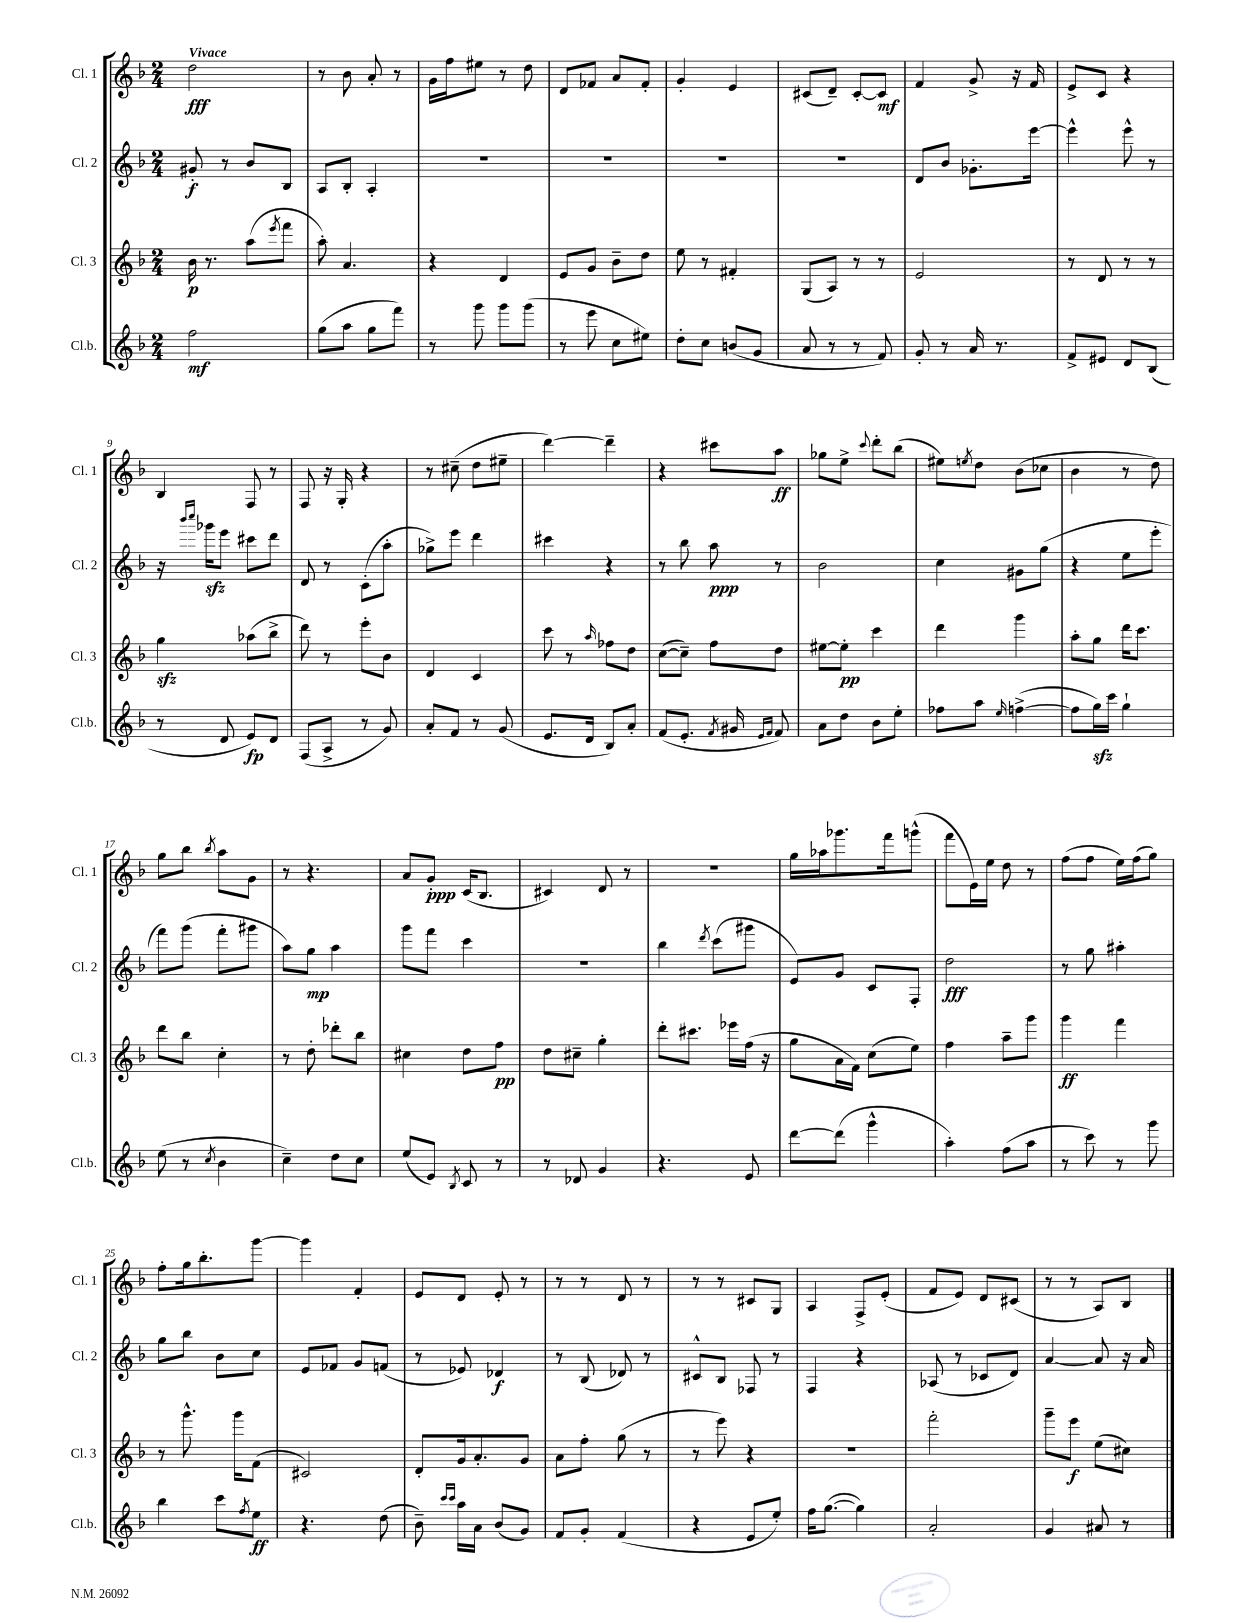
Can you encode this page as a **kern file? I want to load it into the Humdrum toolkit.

**kern	**kern	**kern	**kern
*staff4	*staff3	*staff2	*staff1
*clefG2	*clefG2	*clefG2	*clefG2
*k[b-]	*k[b-]	*k[b-]	*k[b-]
*M2/4	*M2/4	*M2/4	*M2/4
2ff	16b-	8g#'	2dd
.	8.r	.	.
.	.	8r	.
.	(8aa	8b-	.
.	8qeee	.	.
.	8fff	8B-	.
=	=	=	=
(8gg	8aa')	8A	8r
8aa	4.a	8B-'	8b-
8gg	.	4A'	8a'
8fff)	.	.	8r
=	=	=	=
8r	4r	2r	16g
.	.	.	16ff
8ggg	.	.	8ee#
8ggg	4d	.	8r
(8ggg	.	.	8dd
=	=	=	=
8r	8e	2r	8d
8eee	8g	.	8f-
8cc	8b-~	.	8a
8ee#)	8dd	.	8f-'
=	=	=	=
8dd'	8ee	2r	4g'
8cc	8r	.	.
(8b	4f#'	.	4e
8g	.	.	.
=	=	=	=
8a	(8G	2r	(8c#
8r	8A)	.	8d~)
8r	8r	.	[8c#'
8f)	8r	.	8c#]
=	=	=	=
8g'	2e	8d	4f
8r	.	8b-	.
16a	.	8.g-'	8g^
8.r	.	.	.
.	.	.	16r
.	.	[16eee	16f
=	=	=	=
8f^	8r	4eee^^]	8e^
8e#	8d	.	8c
8d	8r	8eee^^	4r
(8B-	8r	8r	.
=	=	=	=
8r	4gg	16r	4B-
.	.	16qqbbb-	.
.	.	16qqcccc	.
.	.	16ggg-	.
8d	.	8eee	.
8e)	(8aa-	8ccc#	8F
8d	8bb-^	8ddd	8r
=	=	=	=
(8F	8ddd)	8d	8F
8A^	8r	8r	16r
.	.	.	16G'
8r	8eee'	(8c'	4r
8g)	8b-	8aa'	.
=	=	=	=
8a'	4d	8gg-^)	8r
8f	.	8eee	(8cc#~
8r	4c	4ddd	8dd
(8g	.	.	8ee#~
=	=	=	=
8.e	8ccc	4ccc#	[4ddd)
.	8r	.	.
16d	.	.	.
.	16qqaa	.	.
8B-)	8ff-	4r	4ddd~]
8a'	8dd	.	.
=	=	=	=
(8f	([8cc	8r	4r
8.e'	8cc~])	8bb-	.
.	8ff	8aa	8ccc#
8qf	.	.	.
16g#	.	.	.
16qqe	.	.	.
16qqf	.	.	.
8f)	8dd	8r	8aa
=	=	=	=
8a	[8ee#	2b-	8gg-
8dd	8ee#']	.	8ee^
.	.	.	8qqccc
8b-	4ccc	.	8ddd'
8ee'	.	.	(8bb-
=	=	=	=
8ff-	4ddd	4cc	8ee#)
.	.	.	8qee
8aa	.	.	8dd
16qqee	.	.	.
([4ff^	4ggg	8g#	(8b-
.	.	(8gg	8cc-
=	=	=	=
8ff]	8aa'	4r	4b-
16gg)	8gg	.	.
16ccc	.	.	.
4gg`	16ddd	8ee	8r
.	8.ccc	.	.
.	.	8eee'	8dd)
=	=	=	=
(8ee	8ddd	8fff)	8gg
8r	8bb-	(8ggg	8bb-
8qcc	.	.	8qbb-
4b-	4cc'	8fff'	8aa
.	.	8ggg#	8g
=	=	=	=
4cc~)	8r	8aa)	8r
.	8dd'	8gg	4.r
8dd	8ddd-'	4aa	.
8cc	8bb-	.	.
=	=	=	=
(8ee	4cc#	8ggg	8a
8e)	.	8fff	8g'
8qB-	.	.	.
8c	8dd	4ccc	(16c
.	.	.	8.B-
8r	8ff	.	.
=	=	=	=
8r	8dd	2r	4c#)
8d-	8cc#~	.	.
4g	4gg'	.	8d
.	.	.	8r
=	=	=	=
4.r	8ddd'	4bb-	2r
.	8.ccc#	.	.
.	.	8qddd	.
.	.	(8ccc	.
.	16eee-	.	.
8e	(16ff	8ggg#	.
.	16r	.	.
=	=	=	=
[8ddd	8gg	8e)	16gg
.	.	.	16aa-
(8ddd]	16a	8g	8.ggg-
.	16f)	.	.
4ggg^^	(8cc	8c	.
.	.	.	16fff
.	8ee)	8F'	(8ggg^^
=	=	=	=
4aa')	4ff	2dd	8fff
.	.	.	16e)
.	.	.	16ee
(8ff	8aa~	.	8dd
8aa	8ggg	.	8r
=	=	=	=
8r	4ggg	8r	(8ff
8ccc)	.	8gg	8ff
8r	4fff	4aa#'	16ee)
.	.	.	(16ff
8ggg	.	.	8gg)
=	=	=	=
4bb-	8r	8gg	8ff'
.	8.ggg^^	8bb-	16gg
.	.	.	8.bb-'
8ccc	.	8b-	.
.	16ggg	.	.
8qff	.	.	.
8ee	(8f	8cc	[8ggg
=	=	=	=
4.r	2c#)	8e	4ggg]
.	.	8f-	.
.	.	8g	4f'
(8dd	.	(8f	.
=	=	=	=
8b-~)	8d'	8r	8e
16qqccc	.	.	.
16qqccc	.	.	.
16aa	16g	8e-)	8d
16a	8.a'	.	.
(8b-	.	4d-	8e'
8g)	8g	.	8r
=	=	=	=
8f	8a	8r	8r
8g'	8ff'	(8B-	8r
(4f	(8gg	8d-)	8d
.	8r	8r	8r
=	=	=	=
4r	8r	8c#^^	8r
.	8eee)	8B-	8r
8e	4r	8F-	8c#
8ee')	.	8r	8G
=	=	=	=
16ff	2r	4F	4A
([8.gg	.	.	.
4gg])	.	4r	8F^
.	.	.	(8e'
=	=	=	=
2a'	2fff'	(8A-	8f
.	.	8r	8e)
.	.	8c-	8d
.	.	8d)	(8c#
=	=	=	=
4g	8ggg~	[4a	8r
.	8eee	.	8r
8a#	(8ee	8a]	8A)
8r	8cc#)	16r	8B-
.	.	16a	.
==	==	==	==
*-	*-	*-	*-
